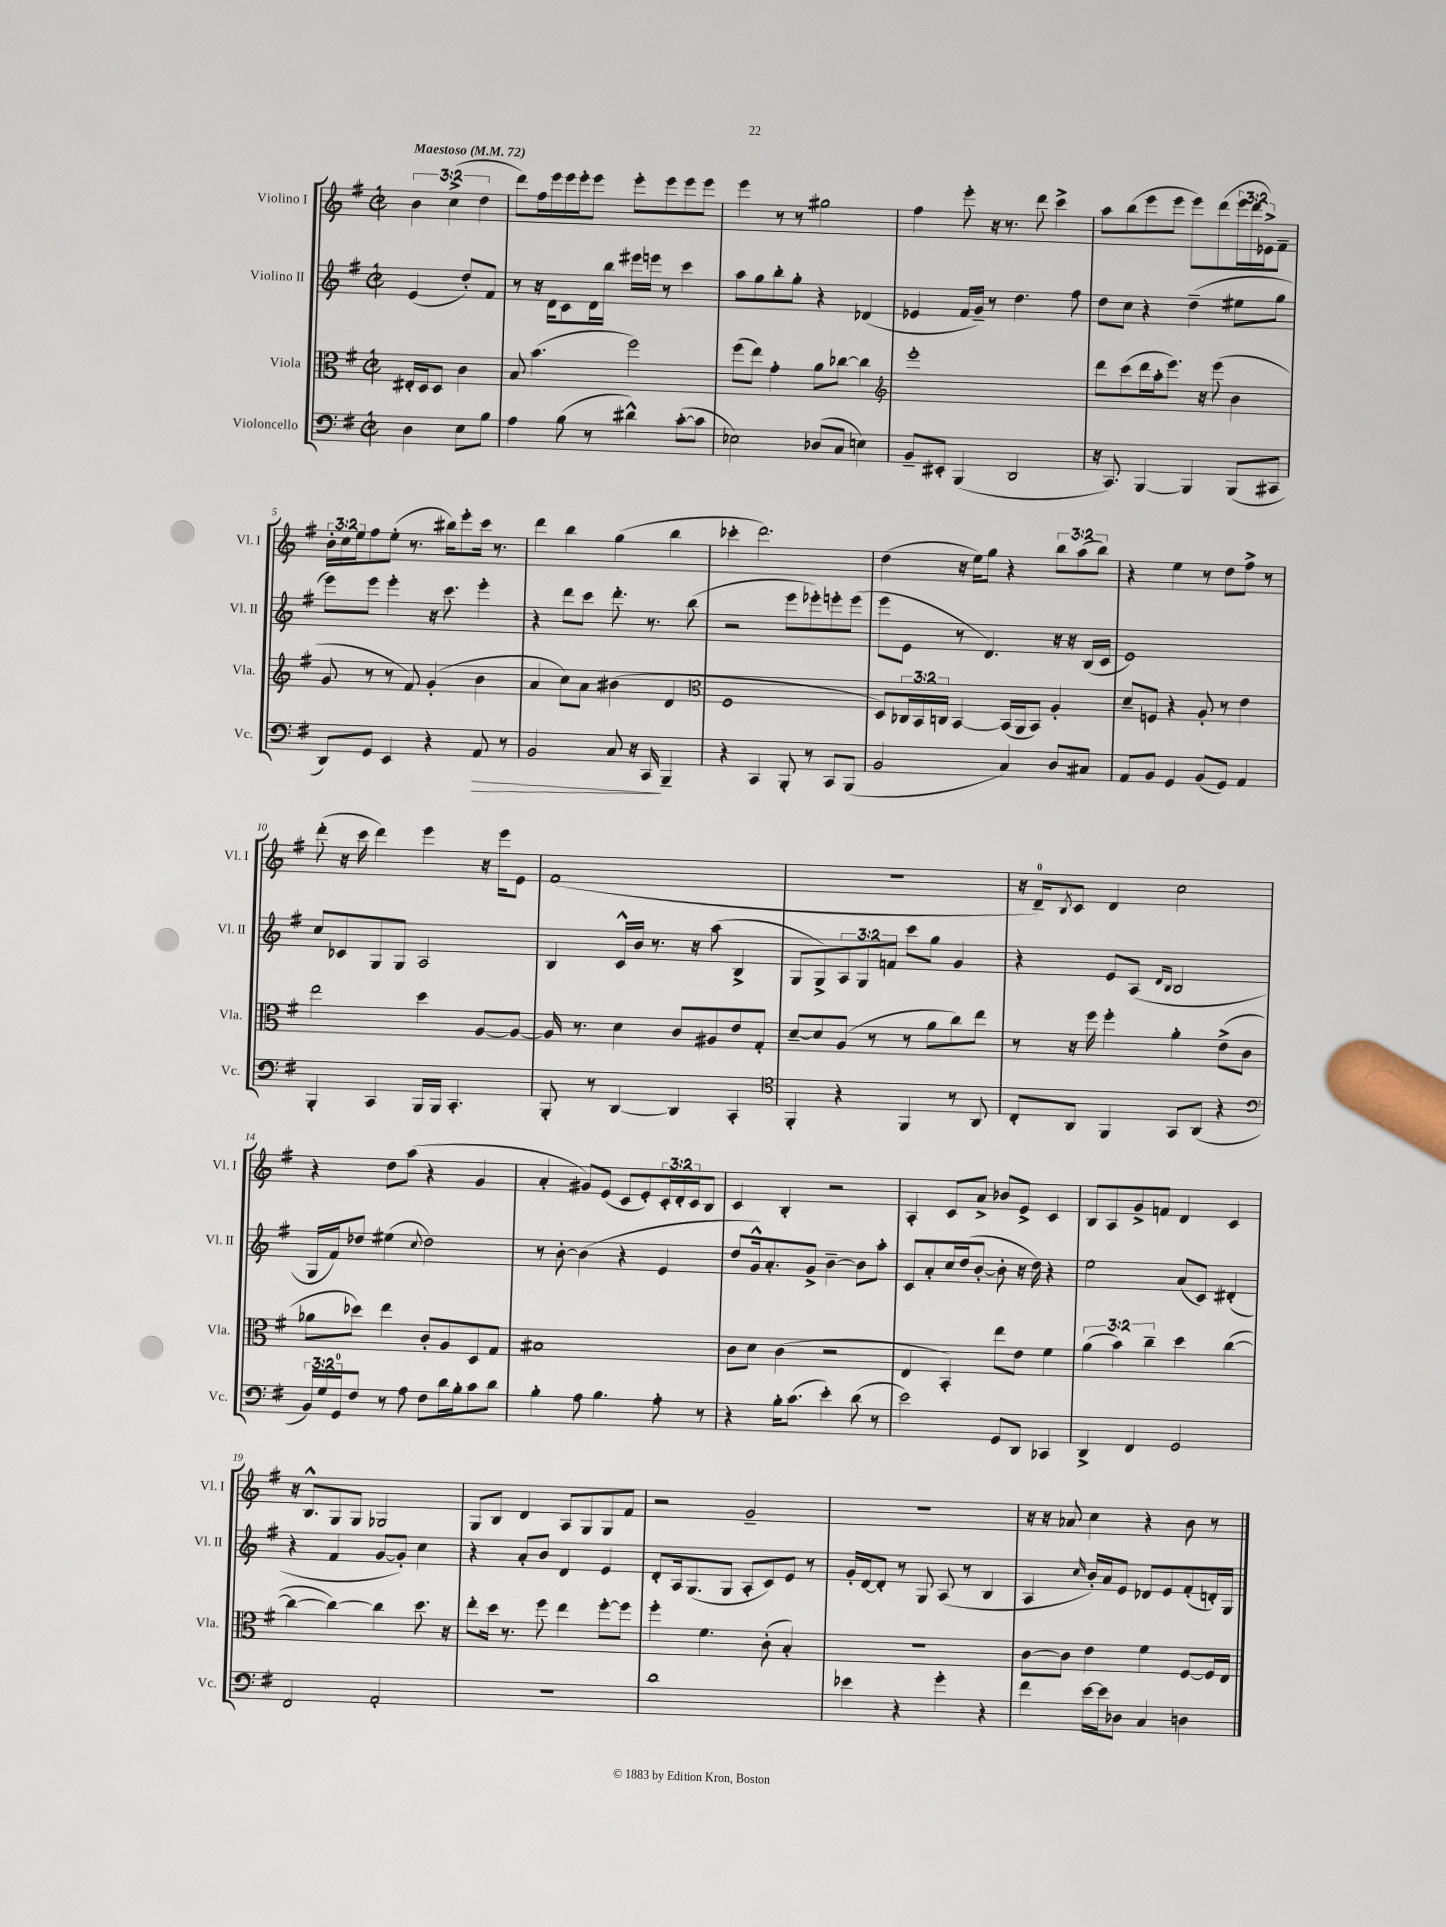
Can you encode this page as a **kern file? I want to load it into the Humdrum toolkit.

**kern	**kern	**kern	**kern
*staff4	*staff3	*staff2	*staff1
*clefF4	*clefC3	*clefG2	*clefG2
*k[f#]	*k[f#]	*k[f#]	*k[f#]
*M2/2	*M2/2	*M2/2	*M2/2
*met(c|)	*met(c|)	*met(c|)	*met(c|)
*MM72	*MM72	*MM72	*MM72
4D	16E#'	(4e	6b
.	16D	.	.
.	8D	.	.
.	.	.	(6cc^
8E	4c	8dd')	.
.	.	.	6dd
8B	.	8f#	.
=	=	=	=
4A	8B	8r	8ddd)
.	(4.b	16r	16ff#
.	.	16d	16eee
(8B	.	8c	16eee
.	.	.	16eee'
8r	.	16d	8eee
.	.	16bb	.
4d#^^)	2ff#)	16eee#	8eee'
.	.	16eee	.
.	.	8r	8eee
([8c'	.	4ccc	8eee
8c]	.	.	8eee
=	=	=	=
2E-)	(8ff#	8aa	4eee
.	8ee)	8gg	.
.	4g'	8bb'	8r
.	.	8gg'	8r
(8D-	8a	4r	2gg#
8C	[8cc-	.	.
4E)	4cc-]	(4d-	.
=	=	=	=
*	*clefG2	*	*
8BB~	1eee'	4e-	4ff#
8EE#'	.	.	.
(4BBB	.	16f#	8eee'
.	.	16g~)	.
.	.	8r	16r
.	.	.	8.r
2DD	.	4.dd	.
.	.	.	8ddd
.	.	.	4ccc^
.	.	8ff#	.
=	=	=	=
16r	8ddd	8dd	8aa
8.CC)	.	.	.
.	(8ccc	8cc	(8bb
[4BBB	16ddd	4r	8eee
.	16aa'	.	.
.	8.eee)	.	8eee
4BBB]	.	(4dd~	8eee)
.	16r	.	.
.	(8eee	.	(8ddd
(8BBB	4b	8ee#	24eee
.	.	.	24ddd
.	.	.	24e-^)
8CC#	.	8gg	8f#~
=	=	=	=
8DD)	8g	8eee)	24b'
.	.	.	24cc
.	.	.	24ee
8GG	8r	8eee	8ff#
4EE	8r	4eee'	(8ee'
.	8f#)	.	8.r
4r	(4g'	16r	.
.	.	8.ccc	16bb#)
.	.	.	8eee'
8AA	4b	4eee'	16ccc
.	.	.	8.r
8r	.	.	.
=	=	=	=
2BB	4a	4r	4ddd
.	8cc)	8ddd	4bb
.	8a	8ccc	.
8C	(4b#	8.ddd'	(4gg
16r	.	.	.
16CC	.	8.r	.
4BBB~	4d	.	4bb
.	.	(8bb	.
=	=	=	=
*	*clefC3	*	*
4r	1F#	2r	4ccc-'
4CC	.	.	2.ddd)
8BBB'	.	8eee	.
8r	.	8eee-')	.
8CC	.	8eee'	.
(8BBB	.	(8eee	.
=	=	=	=
2BB	8D)	8eee	(4dd
.	24C-	8e	.
.	24BB	.	.
.	24C	.	.
.	[4BB	8r	16r
.	.	.	16ee)
.	.	4.d)	8gg
4C)	(16BB]	.	4r
.	16AA	.	.
.	8BB)	.	.
8D	4A'	16r	12bb
.	.	16r	.
.	.	.	(12aa
8C#	.	(16B	.
.	.	.	12bb)
.	.	16c	.
=	=	=	=
8AA	8d~	1e)	4r
8BB	8F	.	.
4GG	4r	.	4ee
(8BB	8A'	.	8r
8GG)	8r	.	8dd
4AA	4e	.	8ff#^
.	.	.	8r
=	=	=	=
4BBB'	2ee	8cc	(8ddd'
.	.	8c-	16r
.	.	.	16ccc
4CC	.	8G	4ddd)
.	.	8G	.
16BBB	4dd	2A	4eee
16BBB	.	.	.
4.CC'	.	.	.
.	[8A	.	16r
.	.	.	16eee
.	8A_	.	8e
=	=	=	=
8BBB'	16A]	4B	(1f#
.	8.r	.	.
8r	.	.	.
[4DD	4d	16c^^	.
.	.	16b	.
.	.	8.r	.
4DD]	8c	.	.
.	.	16r	.
.	8A#	(8aa	.
4CC'	8e	4B^	.
.	8G'	.	.
=	=	=	=
*clefC4	*	*	*
4FF#'	[8d~	8G	1r
.	8d]	8G^)	.
4r	(8A	12A	.
.	.	12G	.
.	8r	.	.
.	.	12f	.
4FF#	8r	8ccc	.
.	8a	8gg	.
8r	8cc)	4g	.
8AA	8ee	.	.
=	=	=	=
8C'	8r	4r	16r
.	.	.	16d~)
.	.	.	8qB
8AA	16r	.	8c
.	16ff#	.	.
4FF#	4ff#'	8e	4d
.	.	(8A	.
.	.	16qqd	.
.	.	16qqB	.
8GG	4a'	2B	2cc
(8AA	.	.	.
4r	(8e^	.	.
.	8c	.	.
=	=	=	=
*clefF4	*	*	*
24BB)	8a-	16G	4r
24G	.	.	.
.	.	16f#)	.
24GG	.	.	.
8F#	8dd-)	8dd-	.
8r	4ee	(4ee#	8dd
8A	.	.	(8aa
.	.	8qqcc	.
8F#	8c'	2dd-)	4r
16d	8A	.	.
16B'	.	.	.
8c	8D	.	4g
8d	8G	.	.
=	=	=	=
4B'	1B#	8r	4a'
.	.	[8b'	.
8A	.	(4b]	8g#)
4.B	.	.	(8e
.	.	4r	8c
.	.	.	8e')
8A'	.	4e	24c'
.	.	.	24d'
.	.	.	24c
8r	.	.	8B
=	=	=	=
4r	8c	8dd	4c
.	8d	16g^^)	.
.	.	8.a'	.
16B'	(4c	.	4B'
(8.c	.	.	.
.	.	8g^	.
4e')	2r	[4b~	2r
(8d	.	8b]	.
8r	.	8aa'	.
=	=	=	=
2e)	4E	8c	4A'
.	.	8a'	.
.	4BB')	16cc	8c
.	.	(16dd	.
.	.	[8b'	8a^
8GG	8ee	8b']	8b-
8DD	8e	16r	8e^
.	.	16dd)	.
4CC-	4f#	4r	4c
=	=	=	=
4DD^	(6a	2ee	8B
.	.	.	8A
.	6b)	.	.
4FF#	.	.	8g^
.	6cc~	.	.
.	.	.	8f
2GG	4dd	(8a	4d
.	.	8c)	.
.	([4cc	(4d#'	4c
=	=	=	=
2FF#	4cc_	4r	16r
.	.	.	8.B^^
.	4cc_)	4f#	8G
.	.	.	8G
2AA'	4cc]	[8g	2G-
.	.	8g'])	.
.	8.dd	4cc	.
.	16r	.	.
=	=	=	=
1r	8ee'	4r	8G
.	16dd	.	8B
.	8.r	.	.
.	.	8a'	4d
.	8ff#	8b	.
.	4ee	4d	8A
.	.	.	8G
.	[8ff#'	4e	8G
.	8ff#]	.	8f#
=	=	=	=
1d	4ff#'	8d'	2r
.	.	16A	.
.	.	(8.G	.
.	4.f#	.	.
.	.	8G	.
.	.	8A'	2g~
.	(8c'	8c)	.
.	4B')	8e	.
.	.	8r	.
=	=	=	=
4e-	1r	16g'	1r
.	.	[16d	.
.	.	8d']	.
4r	.	8r	.
.	.	8G	.
4g'	.	(8A	.
.	.	8r	.
4r	.	4B	.
=	=	=	=
4f#	[8c	4A	16r
.	.	.	16r
.	8c]	.	8a-
.	.	16qqcc	.
[16e	4e	16b')	4cc
16e]	.	16a	.
8D-	.	8e	.
4C	4f#	8d-	4r
.	.	8e	.
4D	[8F#	(8f#'	8b
.	16F#]	16d')	8r
.	16E	16G	.
==	==	==	==
*-	*-	*-	*-
